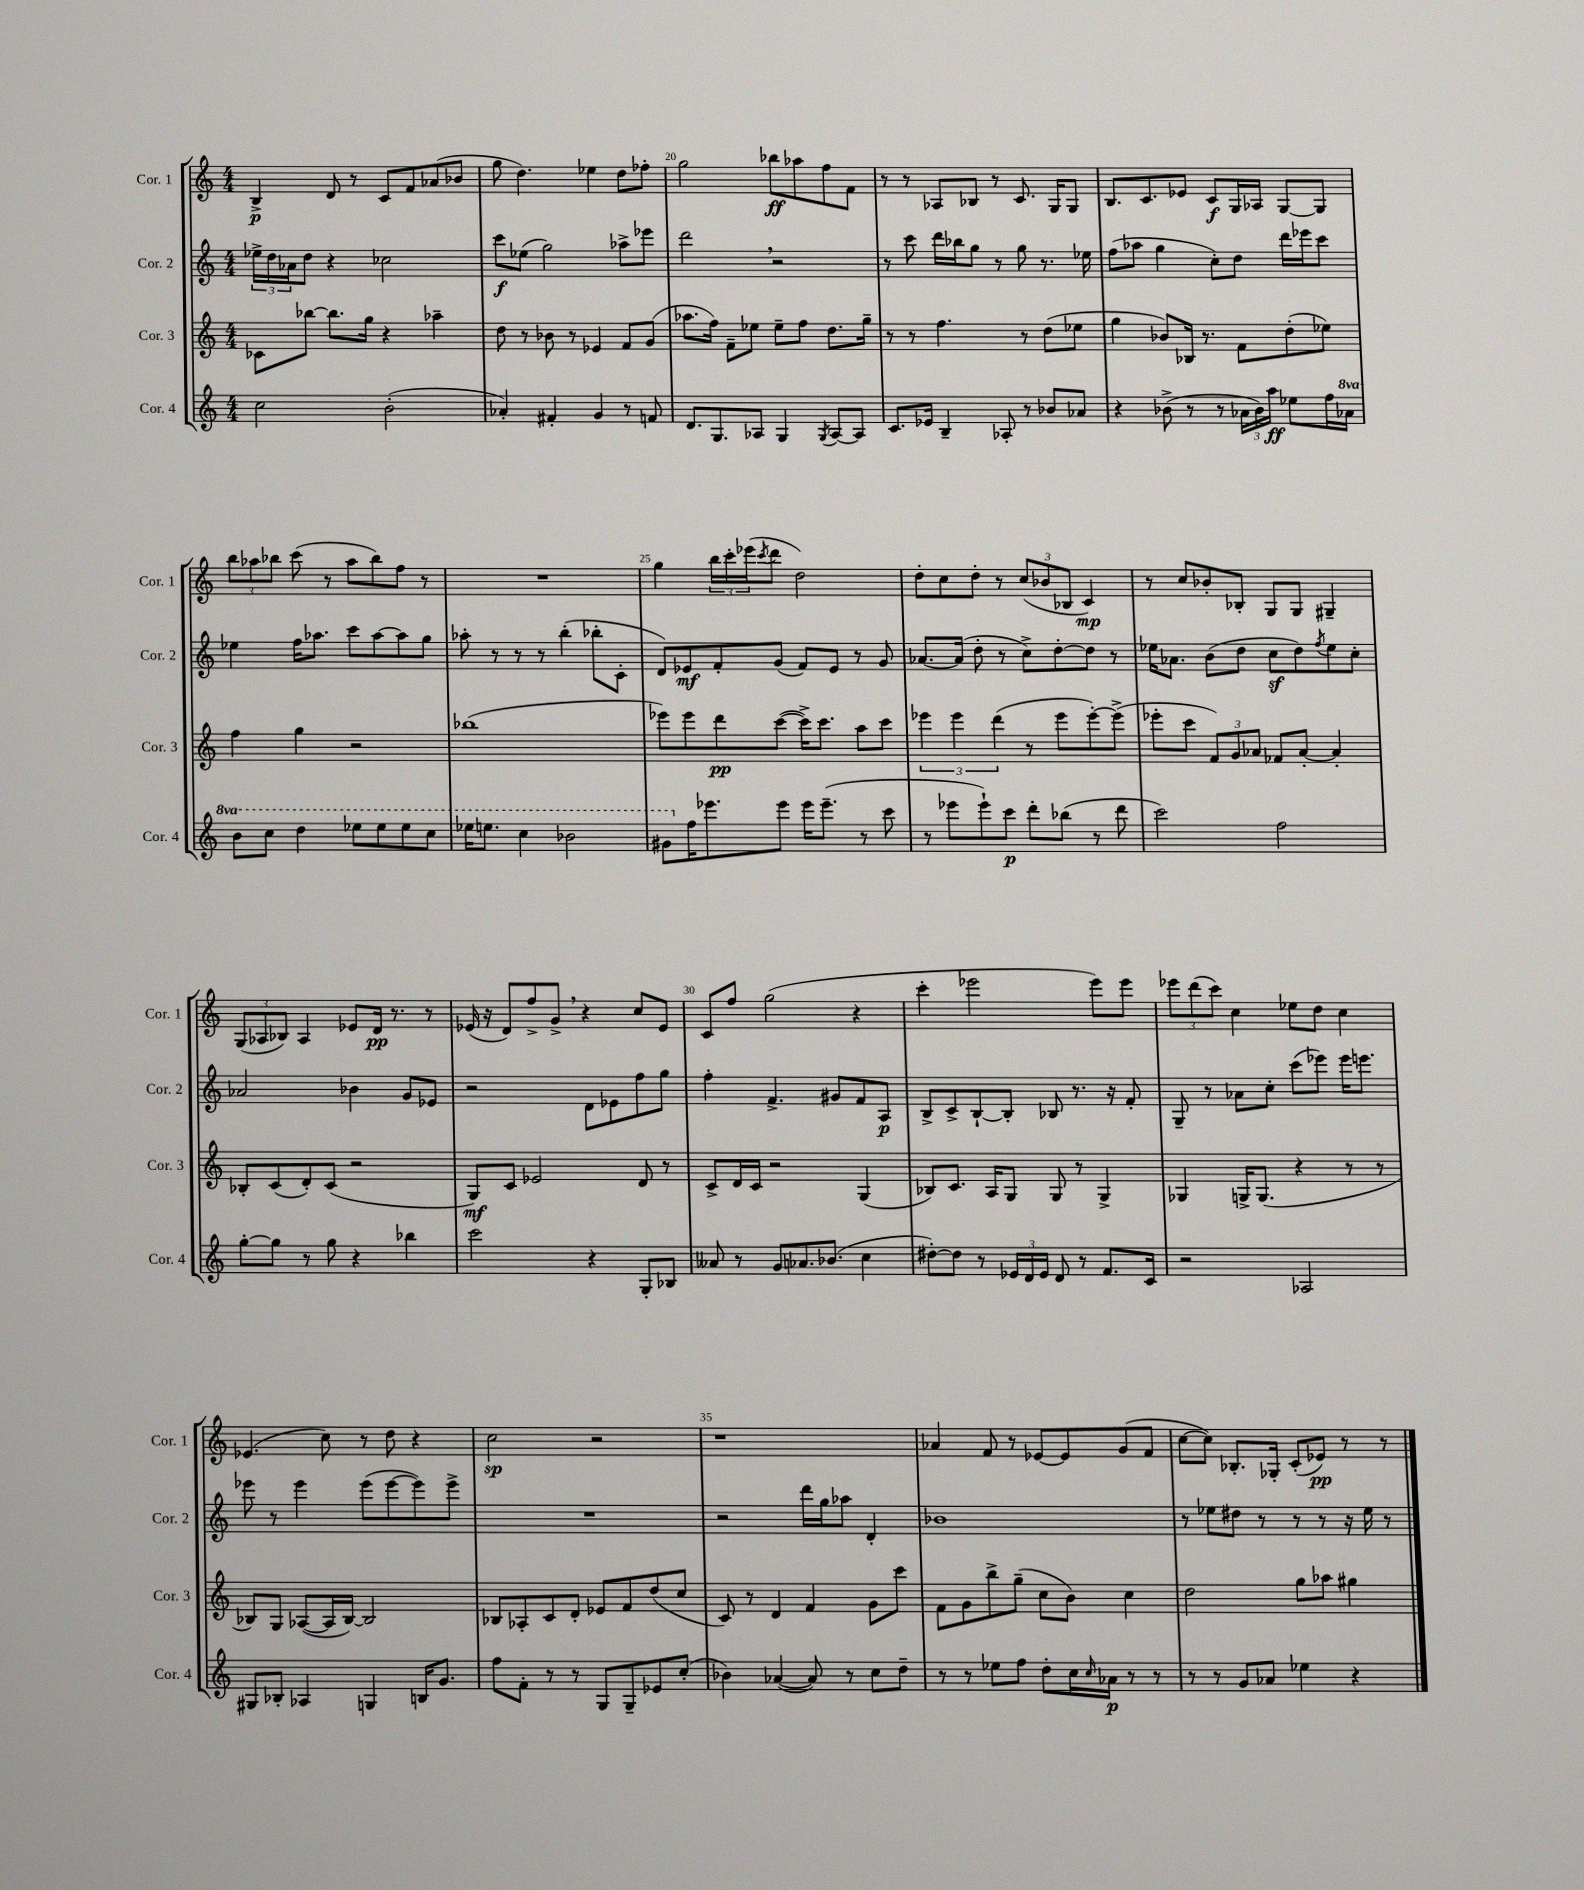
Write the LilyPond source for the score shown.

<<
\new StaffGroup <<
\new Staff = "s0" \with { instrumentName = "Cor. 1" shortInstrumentName = "Cor. 1" } {
    \clef treble \key c \major \numericTimeSignature \time 4/4
    b4->\p d'8 r8 c'8 f'8 aes'8( bes'8 |
    g''8 d''4.) ees''4 d''8 fes''8-. |
    g''2 bes''8\ff aes''8 f''8 f'8 |
    r8 r8 aes8 bes8 r8 c'8. g16 g8 |
    b8. c'8. ees'8 c'8\f g16 aes16 g8~ g8 |
    \tuplet 3/2 { b''8 aes''8 bes''8 } c'''8( r8 aes''8 bes''8) f''8 r8 |
    R1 |
    g''4 \tuplet 3/2 { b''16 c'''16-. ees'''16( } \acciaccatura { c'''8 } d'''8 d''2) |
    d''8-. c''8 d''8-. r8 \tuplet 3/2 { c''8( bes'8 bes8 } c'4\mp) |
    r8 c''8 bes'8-. bes8-. g8 g8 gis4-- |
    \tuplet 3/2 { g8( aes8 bes8) } aes4 ees'8 d'16\pp r8. r8 |
    ees'16( r16 d'8) f''8-> g'8-> \breathe r4 c''8 ees'8 |
    c'8 f''8 g''2( r4 |
    c'''4-. ees'''2 ees'''8) ees'''8 |
    \tuplet 3/2 { ees'''8 d'''8( c'''8) } c''4 ees''8 d''8 c''4 |
    ees'4.( c''8) r8 d''8 r4 |
    c''2\sp r2 |
    r1 |
    aes'4 f'8 r8 ees'8~ ees'8 g'8( f'8 |
    c''8~ c''8) bes8.-. ges16-. c'8-.( ees'8\pp) r8 r8 \bar "|." |
}
\new Staff = "s1" \with { instrumentName = "Cor. 2" shortInstrumentName = "Cor. 2" } {
    \clef treble \key c \major \numericTimeSignature \time 4/4
    \tuplet 3/2 { ees''16-> d''16 aes'16 } d''8 r4 ces''2 |
    c'''8\f ees''8( g''2) aes''8-> ees'''8 |
    d'''2 \breathe r2 |
    r8 c'''8 d'''16 bes''16 g''8 r8 g''8 r8. ees''16 |
    f''8( aes''8 g''4 c''8-.) d''8 d'''16 ees'''16 c'''8 |
    ees''4 f''16 aes''8. c'''8 aes''8~ aes''8 g''8 |
    aes''8-. r8 r8 r8 b''4-.( bes''8-. c'8-. |
    d'8) ees'8\mf f'8-. g'8( f'8) ees'8 r8 g'8 |
    aes'8.~ aes'16( d''8-. r8 c''8->) d''8~-. d''8 r8 |
    ees''16 aes'8. b'8( d''8 c''8\sf d''8) \acciaccatura { f''8 } ees''8 c''8-. |
    aes'2 bes'4 g'8 ees'8 |
    r2 d'8 ees'8 f''8 g''8 |
    f''4-. f'4.-> gis'8 f'8 a8\p |
    b8-> c'8-> b8~-! b8-. bes8 r8. r16 f'8-. |
    g8-- r8 aes'8 c''8-. c'''8( ees'''8) ees'''16 e'''8. |
    ees'''8 r8 ees'''4 ees'''8( ees'''8~ ees'''8) ees'''8-> |
    R1 |
    r2 d'''16 g''16 aes''8 d'4-. |
    bes'1 |
    r8 ees''8 dis''8 r8 r8 r8 r16 ees''16 r8 \bar "|." |
}
\new Staff = "s2" \with { instrumentName = "Cor. 3" shortInstrumentName = "Cor. 3" } {
    \clef treble \key c \major \numericTimeSignature \time 4/4
    ces'8 bes''8~ bes''8. g''16 r4 aes''4-- |
    d''8 r8 bes'8 r8 ees'4 f'8 g'8( |
    aes''8. f''16) f'8-- ees''8 ees''8-- f''8 d''8. g''16-- |
    r8 r8 f''4. r8 d''8( ees''8 |
    g''4 bes'8) bes16 r8. f'8 d''8-.( ees''8) |
    f''4 g''4 r2 |
    bes''1( |
    ees'''8) ees'''8 d'''8\pp c'''8~( c'''16->) c'''8. a''8 c'''8 |
    \tuplet 3/2 { ees'''4 ees'''4 d'''4( } r8 ees'''8 ees'''8~-.) ees'''8->( |
    ees'''8-. c'''8 \tuplet 3/2 { f'8) g'8 aes'8 } fes'8 aes'8~-. aes'4-. |
    bes8-. c'8( d'8-.) c'8( r2 |
    g8\mf) c'8 ees'2 d'8 r8 |
    c'8-> d'16 c'16 r2 g4( |
    bes8) c'8. a16 g8 g8 r8 g4-> |
    ges4 g16-> g8.( r4 r8 r8 |
    bes8) g8 aes8~( aes16 bes16~) bes2 |
    bes8 aes8-. c'8 d'8-. ees'8 f'8 d''8( c''8 |
    c'8) r8 d'4 f'4 g'8 c'''8 |
    f'8 g'8 b''8-> g''8--( c''8 b'8) c''4 |
    d''2 g''8 aes''8 gis''4 \bar "|." |
}
\new Staff = "s3" \with { instrumentName = "Cor. 4" shortInstrumentName = "Cor. 4" } {
    \clef treble \key c \major \numericTimeSignature \time 4/4 \set Staff.ottavationMarkups = #ottavation-simple-ordinals
    c''2 b'2-.( |
    aes'4-.) fis'4-. g'4 r8 f'8 |
    d'8. g8. aes8 g4 \acciaccatura { g8 } aes8~ aes8 |
    c'8. ees'16 b4-- aes8-. r8 bes'8 aes'8 |
    r4 bes'8->( r8 r8 \tuplet 3/2 { aes'16 bes'16) a''16\ff } ees''8 f''16 \ottava #1 aes''16 |
    b''8 c'''8 d'''4 ees'''8 ees'''8 ees'''8 c'''8 |
    ees'''16 e'''8. c'''4 bes''2 |
    gis''8 \ottava #0 f''16 ees'''8. ees'''8 ees'''16 ees'''8.--( r8 c'''8 |
    r8 ees'''8 ees'''8-!) c'''8\p d'''8-. bes''8( r8 d'''8 |
    c'''2) f''2 |
    g''8~-. g''8 r8 g''8 r4 bes''4 |
    c'''2 r4 g8-. bes8 |
    aeses'8 r8 g'8 aes'8. bes'8.( c''4 |
    dis''8~-.) dis''8 r8 \tuplet 3/2 { ees'16 d'16 ees'16 } d'8 r8 f'8. c'16 |
    r2 aes2 |
    gis8 bes8-. aes4 g4 b16 g'8. |
    f''8 f'8-. r8 r8 g8 g8-- ees'8 c''8-.( |
    bes'4) aes'4~( aes'8) r8 c''8 d''8-- |
    r8 r8 ees''8 f''8 d''8-. c''16 \grace { c''16 } aes'16\p r8 r8 |
    r8 r8 g'8 aes'8 ees''4 r4 \bar "|." |
}
>>
>>
\layout { \context { \Score currentBarNumber = #18 \override BarNumber.break-visibility = ##(#f #t #t) barNumberVisibility = #(every-nth-bar-number-visible 5) } }
